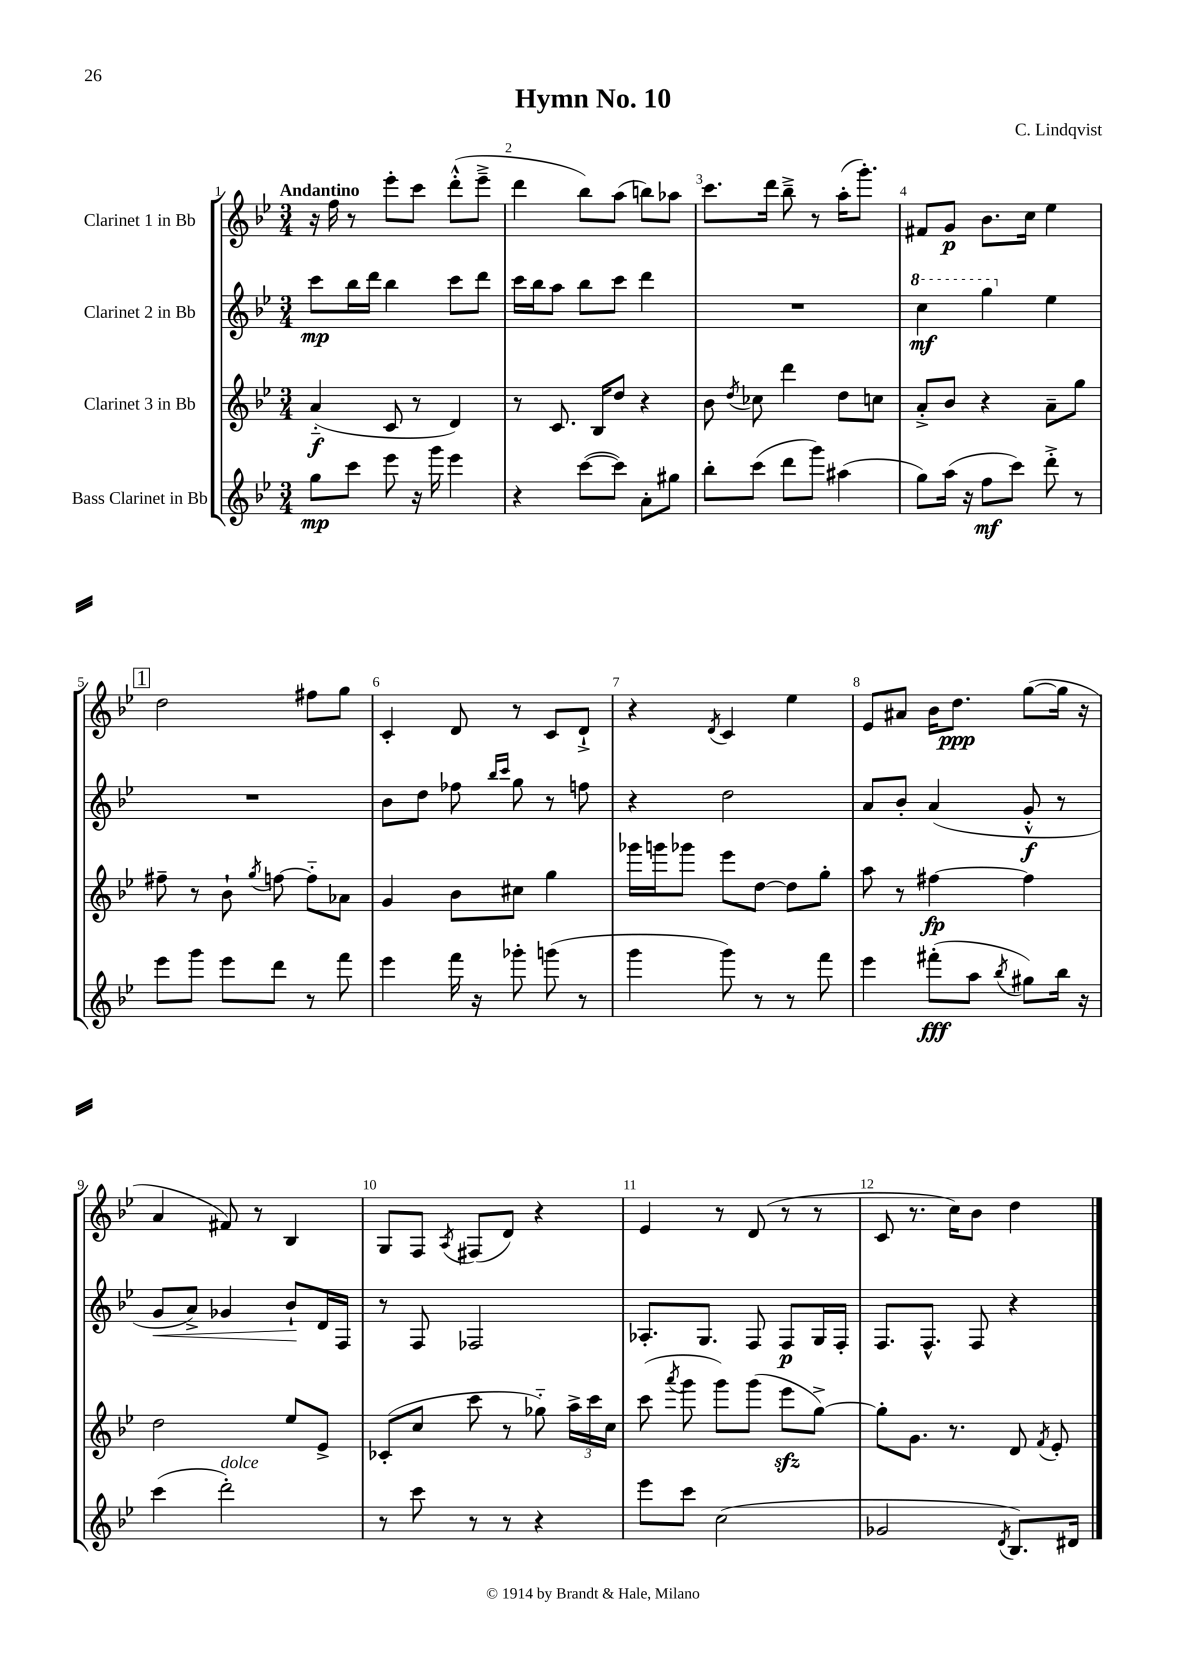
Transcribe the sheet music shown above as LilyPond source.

\header { title = "Hymn No. 10" composer = "C. Lindqvist" }
<<
\new StaffGroup <<
\new Staff = "s0" \with { instrumentName = "Clarinet 1 in Bb" } {
    \clef treble \key bes \major \numericTimeSignature \time 3/4 \tempo "Andantino"
    \autoBeamOff r16 f''16 r8 ees'''8[-. c'''8] d'''8[-.-^( ees'''8]---> |
    d'''4 bes''8[) a''8]( b''8[) aes''8] |
    c'''8.[ d'''16] bes''8---> r8 a''16[-.( g'''8.]-.) |
    fis'8[ g'8]\p bes'8.[ c''16] ees''4 |
    \mark \markup { \box "1" } d''2 fis''8[ g''8] |
    c'4-. d'8 r8 c'8[ d'8]-!-> |
    r4 \acciaccatura { d'8 } c'4 ees''4 |
    ees'8[ ais'8] bes'16[ d''8.]\ppp g''8[~( g''16] r16 |
    a'4 fis'8) r8 bes4 |
    g8[ f8] \acciaccatura { a8 } fis8[( d'8]) r4 |
    ees'4 r8 d'8( r8 r8 |
    c'8 r8. c''16[) bes'8] d''4 \bar "|." |
}
\new Staff = "s1" \with { instrumentName = "Clarinet 2 in Bb" } {
    \clef treble \key bes \major \numericTimeSignature \time 3/4
    \autoBeamOff c'''8[\mp bes''16 d'''16] bes''4 c'''8[ d'''8] |
    c'''16[ bes''16 a''8] bes''8[ c'''8] d'''4 |
    R2. |
    \ottava #1 c'''4\mf g'''4 \ottava #0 ees''4 |
    \mark \markup { \box "1" } R2. |
    bes'8[ d''8] fes''8 \grace { bes''16[ c'''16] } g''8 r8 f''8 |
    r4 d''2 |
    a'8[ bes'8]-. a'4( g'8-.-^\f r8 |
    g'8[\< a'8]->) ges'4 bes'8[-!\! d'16 f16] |
    r8 f8 fes2 |
    aes8.[-. g8.] f8 f8[\p g16 f16]-. |
    f8.[ f8.]-^ f8 r4 \bar "|." |
}
\new Staff = "s2" \with { instrumentName = "Clarinet 3 in Bb" } {
    \clef treble \key bes \major \numericTimeSignature \time 3/4
    \autoBeamOff a'4-_\f( c'8 r8 d'4) |
    r8 c'8. bes16[ d''8] r4 |
    bes'8 \acciaccatura { d''8 } ces''8 d'''4 d''8[ c''8] |
    a'8[-.-> bes'8] r4 a'8[-- g''8] |
    \mark \markup { \box "1" } fis''8-- r8 bes'8-! \acciaccatura { g''8 } f''8~ f''8[-_ aes'8] |
    g'4 bes'8[ cis''8] g''4 |
    ges'''16[ g'''16 ges'''8] ees'''8[ d''8]~ d''8[ g''8]-. |
    a''8 r8 fis''4~\fp fis''4 |
    d''2 ees''8[ ees'8]-> |
    ces'8[-.( c''8] c'''8 r8 ges''8-_) \tuplet 3/2 { a''16[-> c'''16 c''16] } |
    c'''8( \acciaccatura { a'''8 } g'''8 g'''8[) g'''8]( ees'''8[\sfz g''8]~->) |
    g''8[-. g'8.] r8. d'8 \acciaccatura { f'8 } ees'8-. \bar "|." |
}
\new Staff = "s3" \with { instrumentName = "Bass Clarinet in Bb" } {
    \clef treble \key bes \major \numericTimeSignature \time 3/4
    \autoBeamOff g''8[\mp c'''8] ees'''8 r16 g'''16 ees'''4 |
    r4 c'''8[~( c'''8]) a'8[-. gis''8] |
    bes''8[-. c'''8]( d'''8[ g'''8]) ais''4( |
    g''8[) a''16]( r16 f''8[\mf c'''8]) d'''8-.-> r8 |
    \mark \markup { \box "1" } ees'''8[ g'''8] ees'''8[ d'''8] r8 f'''8 |
    ees'''4 f'''16 r16 ges'''8-. g'''8( r8 |
    g'''4 g'''8) r8 r8 f'''8 |
    ees'''4 fis'''8[-.\fff( a''8] \acciaccatura { bes''8 } gis''8[) bes''16] r16 |
    c'''4( d'''2-.^\markup { \italic "dolce" }) |
    r8 c'''8 r8 r8 r4 |
    ees'''8[ c'''8] c''2( |
    ges'2 \acciaccatura { d'8 } bes8.[) dis'16] \bar "|." |
}
>>
>>
\layout { \context { \Score \override BarNumber.break-visibility = ##(#f #t #t) barNumberVisibility = #all-bar-numbers-visible } }
